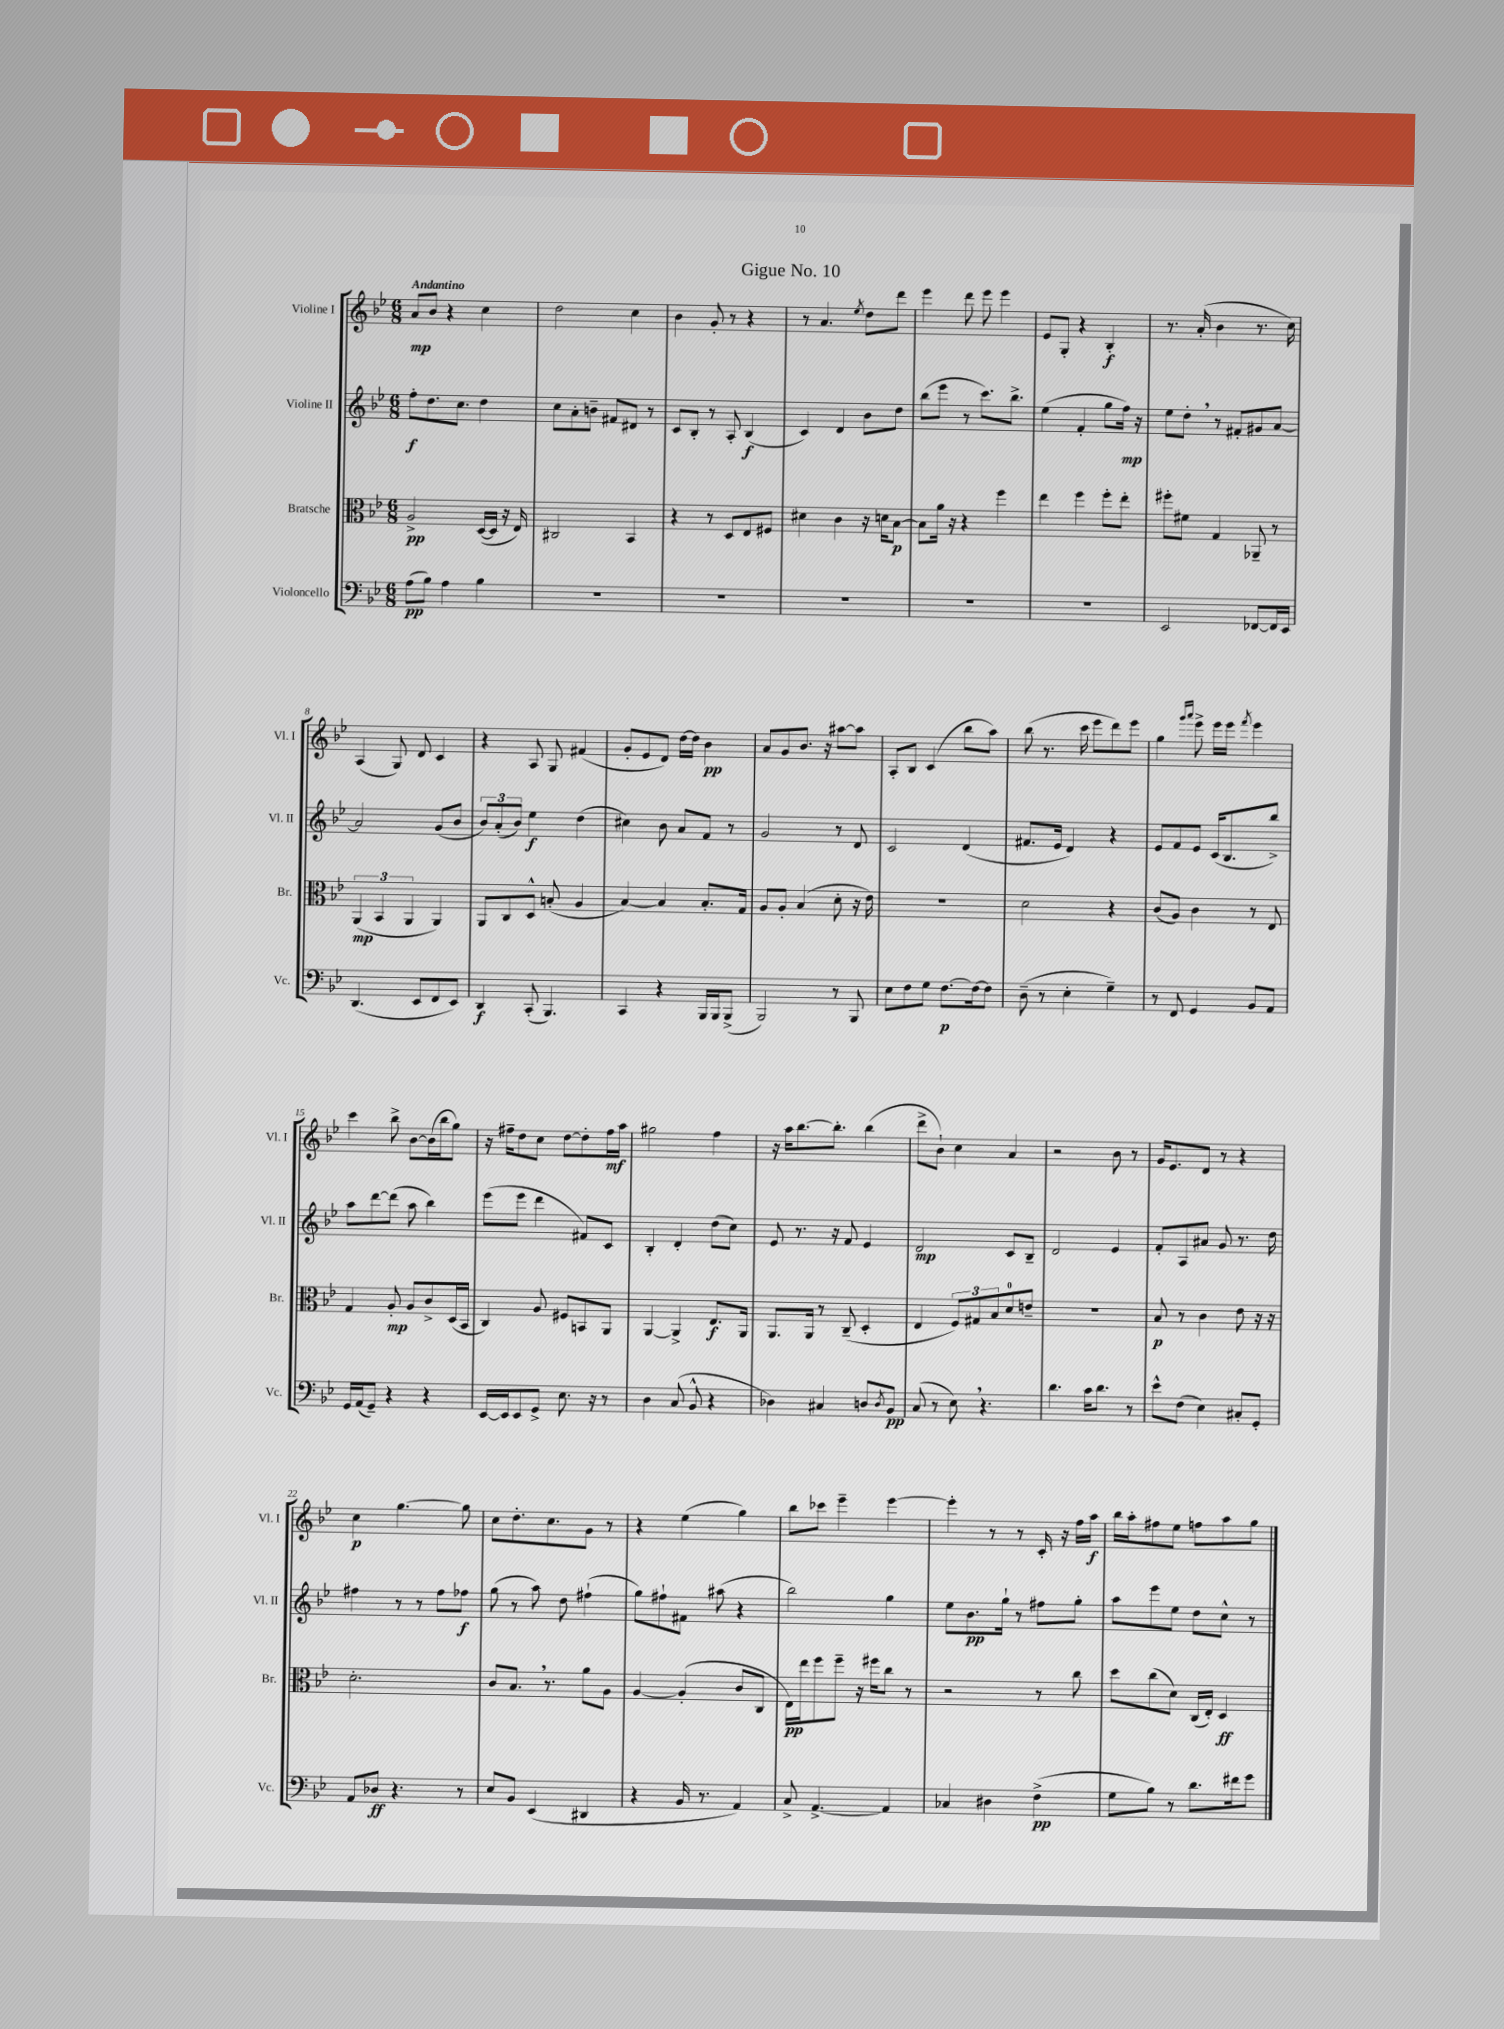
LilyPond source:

\header { title = "Gigue No. 10" }
<<
\new StaffGroup <<
\new Staff = "s0" \with { instrumentName = "Violine I" shortInstrumentName = "Vl. I" } {
    \clef treble \key bes \major \numericTimeSignature \time 6/8 \tempo "Andantino"
    a'8\mp bes'8 r4 c''4 |
    d''2 c''4 |
    bes'4 g'8-. r8 r4 |
    r8 a'4. \acciaccatura { ees''8 } d''8 d'''8 |
    ees'''4 d'''8 ees'''8 ees'''4 |
    ees'8 g8-. r4 bes4-.\f |
    r8. a'16-.( bes'4 r8. c''16) |
    a4( g8) d'8 c'4 |
    r4 a8 g8 fis'4( |
    g'8-. ees'8 d'8) d''16~ d''16 bes'4\pp |
    a'8 g'8 bes'8. r16 ais''8~ ais''8 |
    a8-. bes8 c'4( bes''8 a''8) |
    bes''8( r8. c'''16 ees'''8 d'''8) ees'''8 |
    g''4 \grace { g'''16 a'''16 } ees'''8-> ees'''16 ees'''16 \acciaccatura { f'''8 } ees'''4 |
    c'''4 bes''8-> bes'8~ bes'16( bes''16 g''8) |
    r16 fis''16-- d''8 c''8 d''8~ d''8-. fis''16\mf a''16 |
    gis''2 f''4 |
    r16 a''16 bes''8.~ bes''8.-. bes''4( |
    d'''8-> bes'8-!) c''4 a'4 |
    r2 bes'8 r8 |
    g'16 ees'8. d'8 r8 r4 |
    c''4\p g''4.~ g''8 |
    c''8 d''8.-. c''8. g'8 r8 |
    r4 ees''4( g''4) |
    bes''8 ces'''8 ees'''4-- ees'''4~ |
    ees'''4-. r8 r8 c'16-. r16 f''16 a''16\f |
    bes''16 a''16-. fis''8 ees''8 f''8 a''8 g''8 \bar "|." |
}
\new Staff = "s1" \with { instrumentName = "Violine II" shortInstrumentName = "Vl. II" } {
    \clef treble \key bes \major \numericTimeSignature \time 6/8
    f''8-.\f d''8. c''8. d''4 |
    c''8 a'8-. b'8-- fis'8 dis'8 r8 |
    c'8 bes8-. r8 a8-. bes4\f( |
    c'4) d'4 bes'8 d''8 |
    bes''8( ees'''8 r8 c'''8.) bes''8.-> |
    ees''4( f'4-. g''8 f''16\mp) r16 |
    ees''8 d''8-. \breathe r8 fis'8-. gis'8 a'8~ |
    a'2 g'8( bes'8 |
    \tuplet 3/2 { bes'8) a'8-.( bes'8) } ees''4\f d''4( |
    cis''4) bes'8 a'8 f'8 r8 |
    g'2 r8 d'8 |
    c'2 d'4( |
    fis'8. ees'16 d'4) r4 |
    ees'8 f'8 ees'8 c'16( bes8. bes''8->) |
    a''8 d'''8~ d'''8( a''8 bes''4) |
    ees'''8( ees'''8 d'''4 fis'8) c'8 |
    bes4-. d'4-. d''8( c''8) |
    ees'8 r8. r16 f'8 ees'4 |
    d'2\mp c'8 bes8-- |
    d'2 ees'4 |
    f'8-. a8 ais'8 g'8 r8. d''16 |
    fis''4 r8 r8 fis''8 fes''8\f |
    g''8( r8 a''8) d''8 fis''4-!( |
    g''8) fis''8-! fis'8 ais''8( r4 |
    bes''2) g''4 |
    ees''8 bes'8.\pp g''16-! r8 fis''8 g''8-. |
    a''8 ees'''8 ees''8 d''8 c''8-^ r8 \bar "|." |
}
\new Staff = "s2" \with { instrumentName = "Bratsche" shortInstrumentName = "Br." } {
    \clef alto \key bes \major \numericTimeSignature \time 6/8
    a2->\pp d16~( d16 r16 ees16) |
    cis2 bes,4 |
    r4 r8 d8 ees8 fis8 |
    dis'4 c'4 r16 d'16 bes8~\p |
    bes8 a'16 r16 r4 f''4 |
    ees''4 f''4 f''8-. ees''8-. |
    fis''8-. fis'8 g4 aes,8-- r8 |
    \tuplet 3/2 { a,4\mp( bes,4 a,4 } a,4) |
    a,8 c8 d8-^ b8-.( a4 |
    bes4~) bes4 bes8.-. g16 |
    a8 a8-. bes4( d'8-. r16 ees'16) |
    R2. |
    d'2 r4 |
    c'8( a8) c'4 r8 ees8 |
    g4 a8-.\mp a8 c'8-> d16( bes,16 |
    c4) a8 fis8 b,8 a,8 |
    a,4~ a,4-> ees8.\f a,16 |
    a,8. a,16 r8 c8--( d4-. |
    ees4 \tuplet 3/2 { f8) gis8 bes8 } d'8-0 e'8-- |
    R2. |
    bes8\p r8 c'4 ees'8 r16 r16 |
    d'2.-. |
    c'8 bes8. \breathe r8. a'8 a8 |
    a4~ a4-.( c'8 c8 |
    ees16\pp) ees''16 f''8 f''8-- r16 fis''16 c''8 r8 |
    r2 r8 c''8 |
    d''8 c''8( d'8) c16( ees16-.) d4\ff \bar "|." |
}
\new Staff = "s3" \with { instrumentName = "Violoncello" shortInstrumentName = "Vc." } {
    \clef bass \key bes \major \numericTimeSignature \time 6/8
    a8\pp( bes8) a4 bes4 |
    R2. |
    R2. |
    R2. |
    R2. |
    R2. |
    ees,2 fes,8~ fes,16 ees,16 |
    d,4.( ees,8 f,8 ees,8) |
    d,4\f c,8-.( bes,,4.) |
    c,4 r4 bes,,16 bes,,16 bes,,8->( |
    bes,,2) r8 bes,,8 |
    ees8 f8 g8 f8.~\p f16~ f8 |
    d8--( r8 ees4-. g4--) |
    r8 f,8 g,4 bes,8 a,8 |
    g,16 a,16( g,8--) r4 r4 |
    ees,16~ ees,16 ees,8 g,8-> ees8. r16 r8 |
    d4 c8( bes,8-^ r4 |
    des4) cis4 d8 \acciaccatura { d8 } bes,8\pp |
    c8( r8 ees8) \breathe r4. |
    d'4. c'16 d'8. r8 |
    ees'8-^ f8( ees4) cis8-. g,8-. |
    a,8 des8\ff r4. r8 |
    ees8 bes,8 ees,4( dis,4 |
    r4 bes,16 r8. a,4) |
    c8-> a,4.~-> a,4 |
    ces4 dis4 f4->\pp( |
    g8 bes8) r8 d'8. fis'16 g'8 \bar "|." |
}
>>
>>
